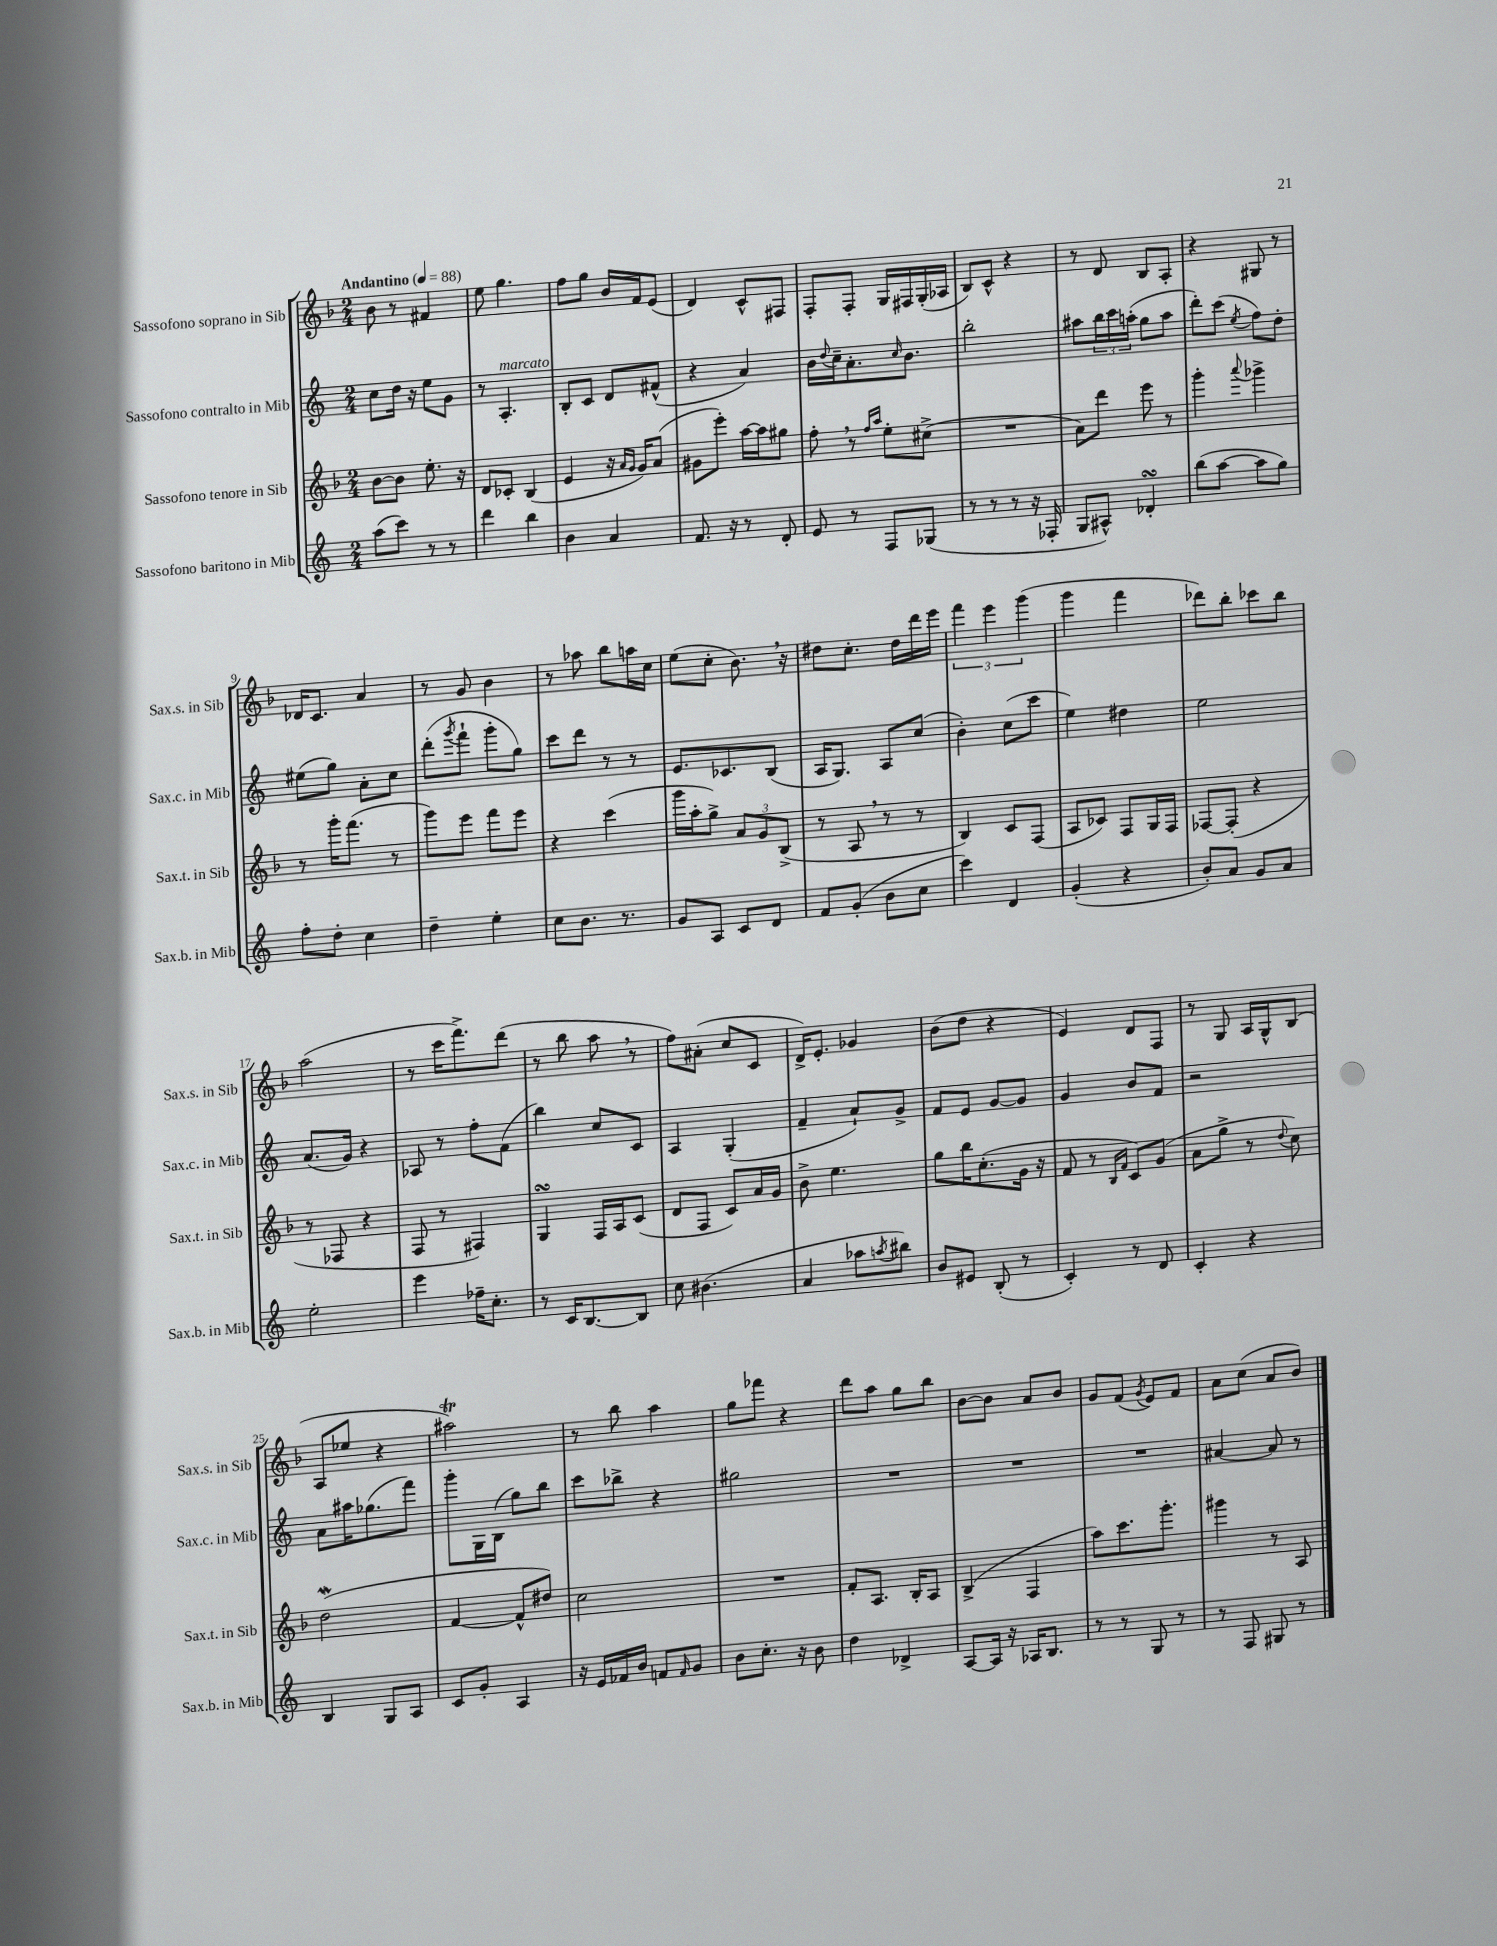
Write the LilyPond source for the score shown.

<<
\new StaffGroup <<
\new Staff = "s0" \with { instrumentName = "Sassofono soprano in Sib" shortInstrumentName = "Sax.s. in Sib" } {
    \clef treble \key f \major \numericTimeSignature \time 2/4 \tempo "Andantino" 4 = 88
    bes'8 r8 fis'4 |
    e''8 g''4. |
    f''8 g''8 bes'16 f'16 e'8( |
    d'4) c'8-^ fis8 |
    f8-. f8-. g16 fis16 g16-.( aes16 |
    bes8) c'8-^ r4 |
    r8 d'8 bes8 a8-. |
    r4 gis8 r8 |
    des'16 c'8. a'4 |
    r8 g'8 bes'4 |
    r8 aes''8 bes''8 a''16 c''16 |
    e''8( c''8-. bes'8.) \breathe r16 |
    dis''8 c''8.-. dis''16 d'''16 e'''16 |
    \tuplet 3/2 { f'''4 e'''4 g'''4( } |
    g'''4 f'''4 |
    des'''8) bes''8-. ces'''8 bes''8 |
    a''2( |
    r8 c'''16 f'''8.->) d'''8( |
    r8 bes''8 a''8 \breathe r8 |
    f''8) ais'8-.( c''8 c'8 |
    d'16->) e'8.-. ges'4 |
    bes'8( d''8 r4 |
    e'4) d'8 f8 |
    r8 g8 a16 g16-^ bes8( |
    a8 ees''8 r4 |
    ais''2\trill) |
    r8 bes''8 a''4 |
    g''8 fes'''8 r4 |
    d'''8 a''8 g''8 bes''8 |
    bes'8~ bes'8 a'8 bes'8 |
    g'8 f'8( \acciaccatura { g'8 } e'8) f'8 |
    a'8 c''8( a'8 bes'8) \bar "|." |
}
\new Staff = "s1" \with { instrumentName = "Sassofono contralto in Mib" shortInstrumentName = "Sax.c. in Mib" } {
    \clef treble \key c \major \numericTimeSignature \time 2/4
    c''8 d''16 r16 e''8 g'8 |
    r8 a4.-.^\markup { \italic "marcato" } |
    b8-. c'8 d'8 fis'8-^( |
    r4 a'4) |
    b'16 \appoggiatura { d''8 } c''16-- a'8.-. \grace { c''16 } b'8. |
    b''2-. |
    ais''8 \tuplet 3/2 { b''16 c'''16 a''16-.( } g''8 a''8 |
    d'''8-.) c'''8( \acciaccatura { e''8 } f''8) d''8-. |
    eis''8( g''8) a'8-. c''8 |
    d'''8-.( \acciaccatura { g'''8 } f'''8-! g'''8-. g''8) |
    c'''8 d'''8 r8 r8 |
    e'8. ces'8. b8( |
    a16 g8.) a8 c''8( |
    b'4-.) c''8( c'''8 |
    e''4) dis''4 |
    e''2 |
    a'8.( g'16) r4 |
    aes8 r8 f''8-. f'8( |
    b''4) c''8 c'8 |
    a4 g4-.( |
    f'4-- a'8-!) g'8-> |
    f'8 e'8 g'8~ g'8 |
    g'4 b'8 f'8 |
    r2 |
    a'8 ais''16 ges''8.( f'''8) |
    g'''8-. g16 b16( g''8) b''8 |
    c'''8 bes''8-> r4 |
    gis''2 |
    R2 |
    R2 |
    R2 |
    ais'4~ ais'8 r8 \bar "|." |
}
\new Staff = "s2" \with { instrumentName = "Sassofono tenore in Sib" shortInstrumentName = "Sax.t. in Sib" } {
    \clef treble \key f \major \numericTimeSignature \time 2/4
    bes'8~ bes'8 e''8.-. r16 |
    d'8 ces'8-. bes4( |
    e'4 r16 \grace { a'16 g'16 } g'16) a'8( |
    gis'8 e'''8-.) a''16~ a''16 gis''8 |
    f''8-. \breathe r8 \grace { f''16 a''16 } e''8-. cis''8->( |
    R2 |
    a'8) d'''8 e'''8 r8 |
    g'''4-. \appoggiatura { a'''8 } ges'''4-> |
    r8 g'''16-. f'''8.( r8 |
    g'''8) e'''8 f'''8 e'''8 |
    r4 c'''4( |
    g'''16 a''16-. g''8->) \tuplet 3/2 { a'8 g'8 bes8->( } |
    r8 a8 \breathe r8 r8 |
    bes4) c'8 f8( |
    a8 ces'8) f8 g16 f16 |
    fes8~ fes8-.( r4 |
    r8 fes8 r4 |
    f8 r8 fis4) |
    g4\turn f16 a16 c'8( |
    d'8 f8 c'8) a'16 g'16 |
    bes'8-> e''4. |
    g''8 bes''16 c''8.-.( g'16 r16 |
    f'8 r8 \grace { bes16 f'16 } c'8) g'8( |
    a'8 g''8-> r8 \appoggiatura { d''8 } c''8) |
    d''2\mordent( |
    f'4~ f'8-^ dis''8) |
    c''2 |
    R2 |
    f'8-. a8. bes16-. a8 |
    bes4->( f4 |
    a''8) c'''8. g'''8.-. |
    gis'''4 r8 a8 \bar "|." |
}
\new Staff = "s3" \with { instrumentName = "Sassofono baritono in Mib" shortInstrumentName = "Sax.b. in Mib" } {
    \clef treble \key c \major \numericTimeSignature \time 2/4
    a''8( c'''8) r8 r8 |
    d'''4 b''4 |
    b'4 a'4 |
    f'8. r16 r8 d'8-. |
    e'8 r8 f8 ges8( |
    r8 r8 r8 r16 fes16-. |
    g8 ais8-^) des'4-.\turn |
    b''8( a''8~ a''8 g''8) |
    f''8-. d''8-. c''4 |
    d''4-- e''4-. |
    c''8 b'8. r8. |
    g'8 a8 c'8 d'8 |
    f'8 g'8-.( b'8 c''8 |
    c'''4) d'4 |
    g'4-.( r4 |
    b'8-.) a'8 g'8 a'8 |
    e''2-. |
    e'''4 fes''16-- c''8.-. |
    r8 c'16 b8.~ b8 |
    c''8 bis'4.( |
    a'4 aes''8 \acciaccatura { a''8 } bis''8) |
    b'8 eis'8 b8-.( r8 |
    c'4-.) r8 d'8 |
    c'4-. r4 |
    b4 g8 a8 |
    c'8 g'8-. a4 |
    r16 e'16 fes'16 b'16 f'8 \grace { f'16 } g'8 |
    b'8 c''8.-. r16 b'8 |
    d''4 des'4-> |
    a8~ a16 r16 aes16 b8. |
    r8 r8 g8 r8 |
    r8 f8 gis8 r8 \bar "|." |
}
>>
>>
